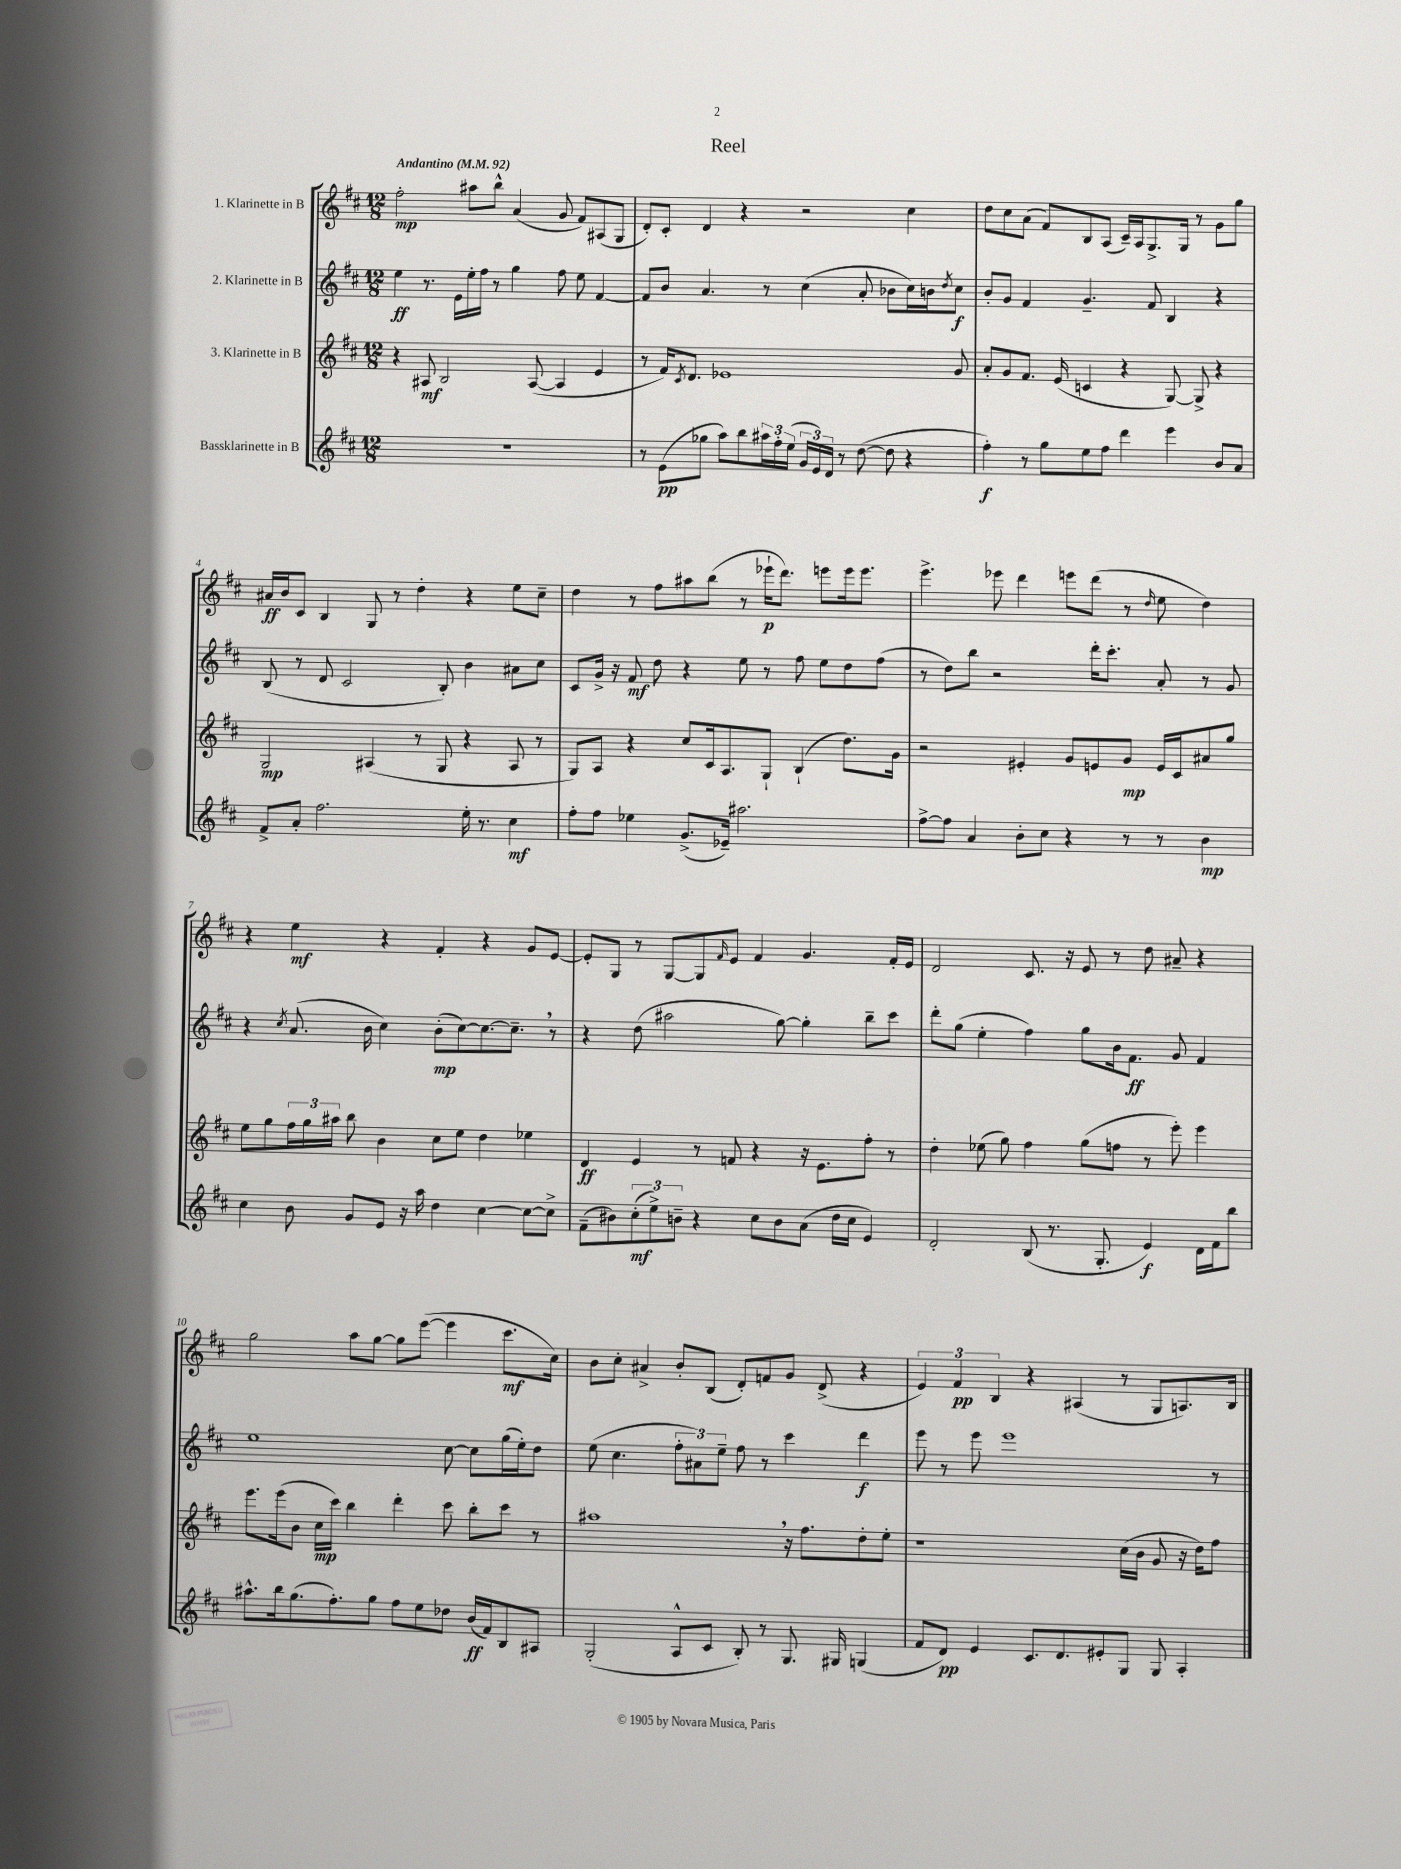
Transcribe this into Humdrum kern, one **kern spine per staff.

**kern	**kern	**kern	**kern
*staff4	*staff3	*staff2	*staff1
*clefG2	*clefG2	*clefG2	*clefG2
*k[f#c#]	*k[f#c#]	*k[f#c#]	*k[f#c#]
*M12/8	*M12/8	*M12/8	*M12/8
*MM92	*MM92	*MM92	*MM92
1.r	4r	4ee\	2ff#'\
.	8A#/	8.r	.
.	2B/	.	.
.	.	16e\LL	.
.	.	16ee'\	8aa#\L
.	.	16ff#\JJ	.
.	.	8r	8bb^^\J
.	.	4gg\	(4a/
.	([8A#/	.	.
.	4A#/]	8ff#\	8g/
.	.	8ee\	8f#/L)
.	4e/	[4f#/	(8A#/
.	.	.	8G/J
=	=	=	=
8r	8r	8f#/]L	8d'/L)
(8e\L	16f#/LK)	8b/J	8c#'/J
.	8qc#/	.	.
.	8.d/J	.	.
8gg-\J	.	4.a/	4d/
8aa\L)	1e-	.	.
8bb\	.	.	4r
24aa#\L	.	8r	.
24ff#'\	.	.	.
(24ee\JJ	.	.	.
24g/LL	.	(4cc#\	2r
24e/)	.	.	.
24d/JJ	.	.	.
8r	.	.	.
([8dd\	.	8a'/	.
8dd\]	.	8b-\L	.
4r	.	16cc#\L)	4cc#\
.	.	16b\J	.
.	.	8qdd/	.
.	8g/	8cc#\J	.
=	=	=	=
4ff#'\)	8a'/L	8b'/L	8dd\L
.	8g/	8g/J	8cc#\
8r	8.f#/J	4f#/	(8a\J
8gg\L	.	.	8f#/L)
.	(16e/	.	.
8ee\	4c/	4.g~/	8B/
8ff#\J	.	.	(8A/J
4ddd\	4r	.	16c#~/LL)
.	.	.	16A/J
.	.	8f#/	8.G^/
4eee\	[8G/)	4B/	.
.	.	.	16G/Jk
.	8G^/]	.	8r
8b/L	4r	4r	8g\L
8a/J	.	.	8gg\J
=	=	=	=
8f#^/L	2G/	(8B/	16a#/LL
.	.	.	16b/J
8a'/J	.	8r	8c#/J
2.ff#\	.	8d/	4B/
.	.	2c#/	.
.	(4A#/	.	8G/
.	.	.	8r
.	8r	.	4dd'\
.	8G/	8B'/)	.
16ee'\	4r	4b\	4r
8.r	.	.	.
4cc#\	8A#/	8a#\L	8ee\L
.	8r	8cc#\J	8cc#~\J
=	=	=	=
8ff#'\L	8G/L)	8c#/L	4dd\
8ff#\J	8A/J	16g^/Jk	.
.	.	16r	.
4ee-\	4r	8f#/	8r
.	.	8dd\	8ff#\L
(8.g^/L	8cc#/L	4r	8aa#\
.	16c#/k	.	(8bb\J
16e-~/Jk)	8.A/	.	.
2.aa#\	.	8ee\	8r
.	8G`/J	8r	16eee-`\LK
.	.	.	8.ddd\J)
.	(4B`/	8ff#\	.
.	.	8ee\L	8eee\L
.	8.dd\L)	8dd\	16eee\k
.	.	.	8.eee\J
.	.	(8ff#\J	.
.	16g\Jk	.	.
=	=	=	=
[8ff#^\L	2r	8r	4.eee^\
8ff#\]J	.	8dd\L)	.
4a/	.	8bb\J	.
.	.	2r	8eee-\
8b'\L	4e#'/	.	4ddd\
8cc#\J	.	.	.
4r	8g/L	.	8eee\L
.	8e/	16ddd'\LK	(8ddd\J
.	.	8.ccc#'\J	.
8r	8g/J	.	8r
.	.	.	16qqdd/
8r	16e/LL	8a'/	8ee\
.	16c#/J	.	.
4b\	8a#/	8r	4dd\)
.	8gg/J	8g/	.
=	=	=	=
4cc#\	8ee\L	4r	4r
.	8gg\	.	.
.	.	8qcc#/	.
8b\	24ff#\L	(8.a/	4ee\
.	24gg\	.	.
.	24aa#\JJ	.	.
8g/L	8bb\	.	.
.	.	16b\	.
8e/J	4b\	4cc#\)	4r
16r	.	.	.
16aa\	.	.	.
4dd\	8cc#\L	(8b'\L	4f#'/
.	8ee\J	[8cc#\)	.
[4cc#\	4dd\	8.cc#\_	4r
.	.	8.cc#~\]J	.
8cc#\_L	4ee-\	.	8g/L
8cc#^\]J	.	8r	[8e/J
=	=	=	=
(8f#~\L	4d/	4r	8e'/]L
8b#\)	.	.	8G/J
(12cc#'\	4e/	(8dd\	8r
12ee^\)	.	.	.
.	.	2aa#\	[8G/L
12b~\J	.	.	.
4r	8r	.	8G/]
.	.	.	16qqf#/
.	8f/	.	8e/J
8cc#\L	4r	.	4f#/
8b\	.	[8gg\)	.
(8a\J	16r	4gg'\]	4.g/
.	8.e\L	.	.
16dd\LL	.	.	.
16cc#\JJ	.	.	.
4e/)	8ff#'\J	8bb~\L	.
.	8r	8ccc#\J	16f#'/LL
.	.	.	16e/JJ
=	=	=	=
2d'/	4dd'\	8ddd'\L	2d/
.	.	(8gg\J	.
.	(8ee-\	4ee'\	.
.	8gg\)	.	.
(8B/	4ff#\	4ff#\)	8.c#/
8.r	.	.	.
.	.	.	16r
.	(8gg\L	8gg\L	8e/
8.G'/	.	.	.
.	8ff\J	16b\k	8r
.	.	8.f#\J	.
4e/)	8r	.	8dd\
.	8eee'\)	8g/	8a#~/
16d\LL	4eee\	4f#/	4r
16f#\J	.	.	.
8bb\J	.	.	.
=	=	=	=
8.aa#^^\L	8.eee\L	1ee	2gg\
16bb\k	(16eee\k	.	.
(8.gg\	8b\J	.	.
.	16cc#\LL	.	.
8.ff#'\)	16ccc#\JJ)	.	.
.	4bb\	.	8aa\L
8gg\J	.	.	[8gg\J
8ff#\L	4ddd'\	.	8gg\]L
8ee\	.	.	([8eee\J
8dd-\J	8ccc#\	[8cc#\	4eee\]
(16b/LL	8bb'\L	8cc#\]L	.
16f#/J)	.	.	.
8B/	8ccc#\J	(16gg\L	8.ccc#\L
.	.	16ee'\J)	.
8A#/J	8r	8dd\J	.
.	.	.	16cc#\Jk)
=	=	=	=
(2G'/	1aa#	(8ee\	8b\L
.	.	4.cc#\	8cc#'\J
.	.	.	4a#^/
8A^^/L	.	12ff#'\L	8b'/L
.	.	12a#\)	.
8c#/J	.	.	(8B/J
.	.	12ee~\J	.
8B'/)	.	8ff#\	8d'/L)
8r	.	8r	8f/
8.G/	16r	4ccc#\	8g/J
.	8.ff#\L	.	.
.	.	.	(8d^/
16G#/	.	.	.
(4G/	8dd'\	4ddd\	4r
.	8ee'\J	.	.
=	=	=	=
8f#/L	1r	8eee\	6e/)
8d/J)	.	8r	.
.	.	.	6f#/
4e/	.	8eee\	.
.	.	.	6B/
.	.	1eee	.
8.c#/L	.	.	4r
8.d/	.	.	.
.	.	.	(4A#/
8e#'/	.	.	.
8G/J	(16cc#\LL	.	8r
.	16b\JJ	.	.
8G/	8g/	.	8G/L
4A'/	16r	.	8.A/)
.	16dd\LK)	.	.
.	8ff#\J	8r	.
.	.	.	16B/Jk
==	==	==	==
*-	*-	*-	*-
